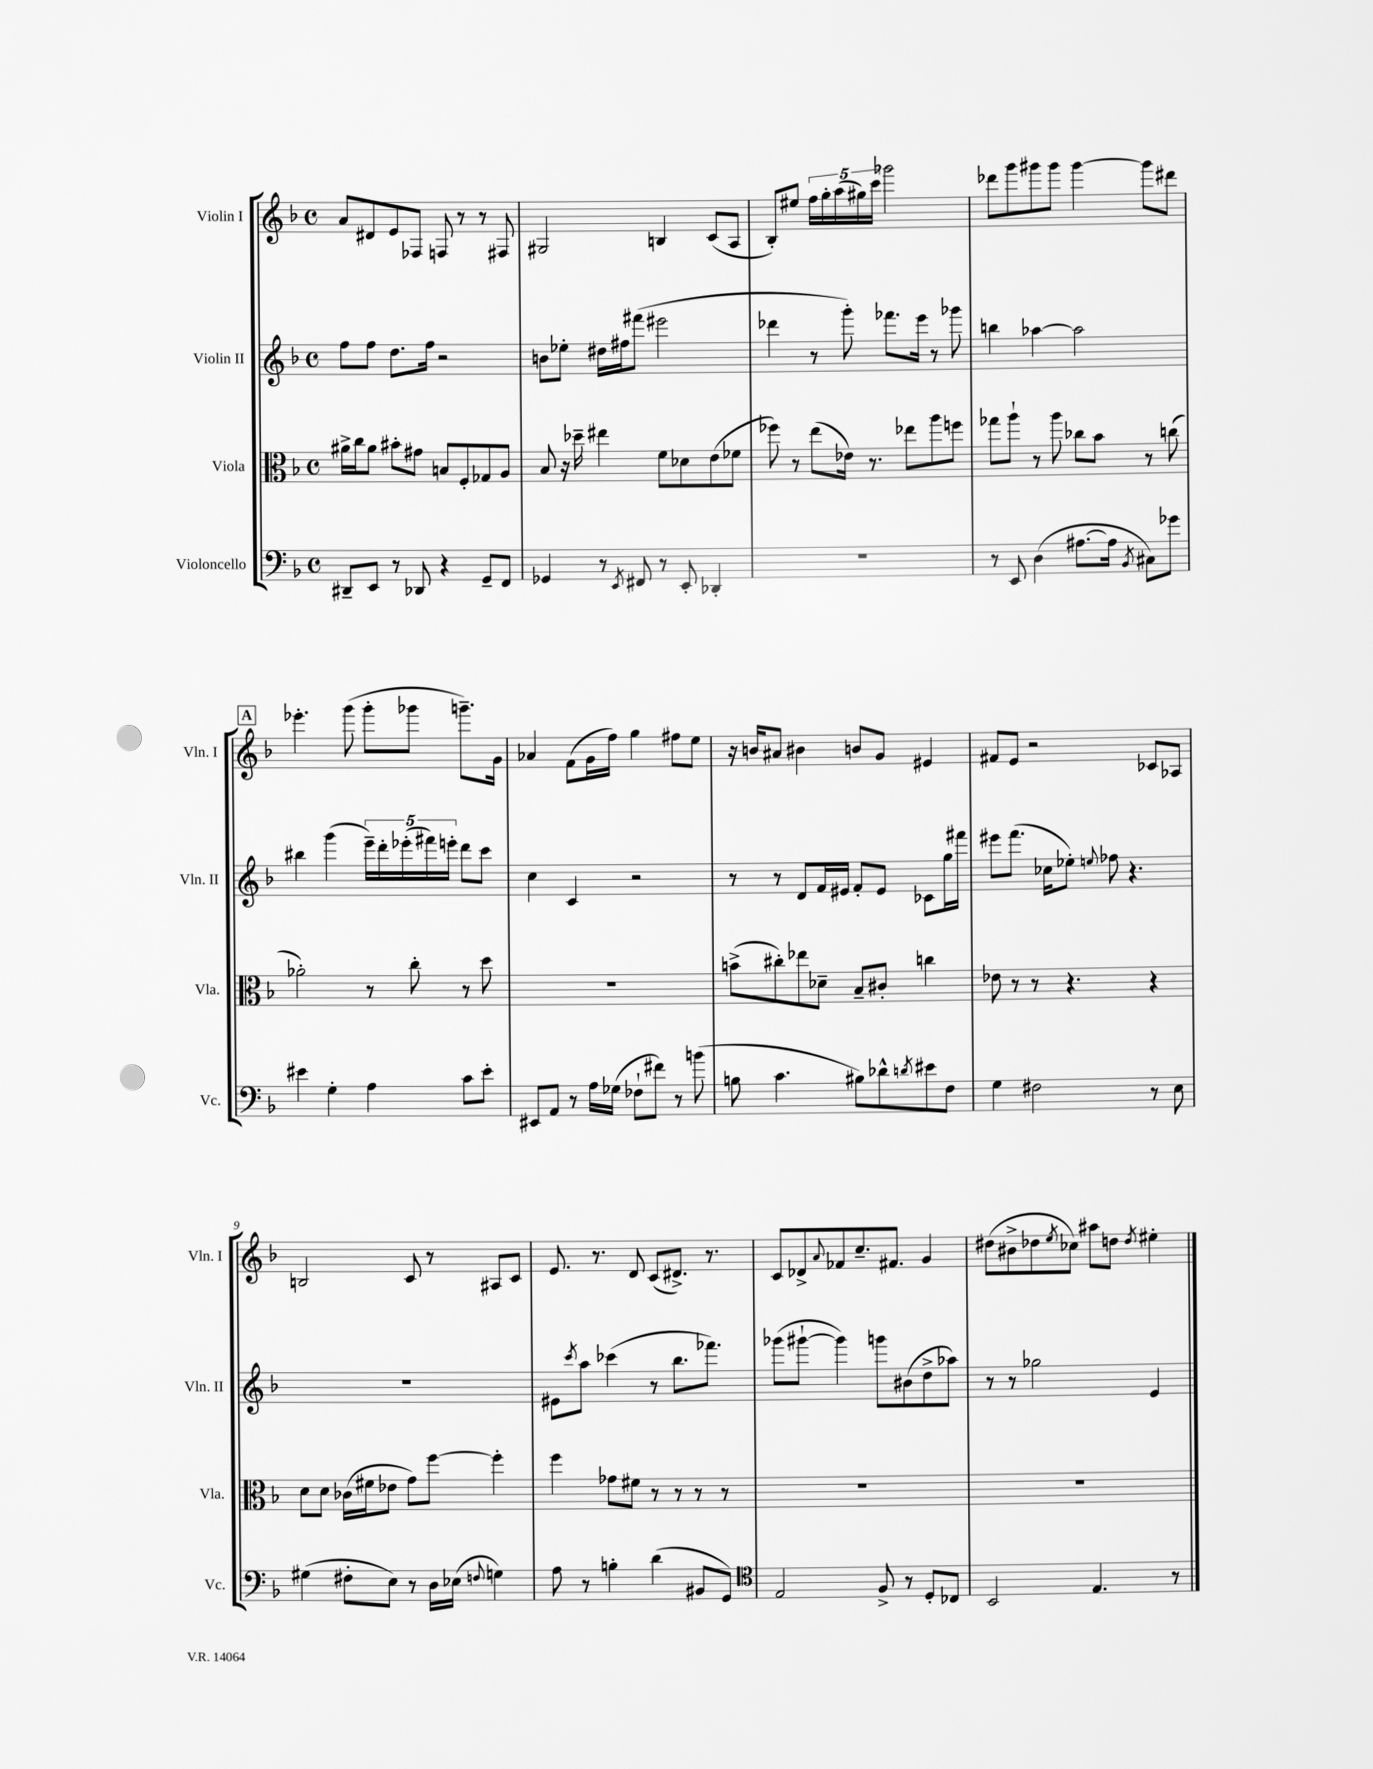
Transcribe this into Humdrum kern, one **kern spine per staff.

**kern	**kern	**kern	**kern
*staff4	*staff3	*staff2	*staff1
*clefF4	*clefC3	*clefG2	*clefG2
*k[b-]	*k[b-]	*k[b-]	*k[b-]
*M4/4	*M4/4	*M4/4	*M4/4
*met(c)	*met(c)	*met(c)	*met(c)
8DD#~/L	16a#^\LL	8ff\L	8a/L
.	16cc\J	.	.
8EE/J	8a#\J	8ff\J	8d#/
8r	8b#'\L	8.dd\L	8e/
8DD-/	8g#\J	.	8F-/J
.	.	16ff\Jk	.
4r	8B/L	2r	8F/
.	8F'/	.	8r
8GG~/L	8G-/	.	8r
8FF/J	8A/J	.	8F#/
=	=	=	=
4GG-/	8B-/	8b\L	2G#/
.	16r	8ee-'\J	.
.	16dd-~\	.	.
8r	4ee#\	16dd#\LL	.
.	.	16ff#\J	.
8qEE/	.	.	.
8FF#/	.	(8fff#\J	.
8r	8f\L	2eee#\	4B/
8EE'/	8d-\	.	.
4DD-'/	(8e\	.	(8c/L
.	8f-\J	.	8A/J
=	=	=	=
1r	8ff-\)	4ddd-\	8B-'/L)
.	8r	.	8ee#/J
.	(8ee\L	8r	20ff\LL
.	.	.	20gg'\
.	.	.	(20aa\
.	16e-\Jk)	8ggg'\)	.
.	.	.	20gg#\)
.	8.r	.	.
.	.	.	20ccc\JJ
.	.	8.fff-\L	2ggg-\
.	8ee-\L	.	.
.	.	16eee\Jk	.
.	8aa\	8r	.
.	8ff\J	8ggg-\	.
=	=	=	=
8r	8gg-\L	4bb\	8ddd-\L
8EE/	8aa`\J	.	8ggg\
(4D\	8r	[4aa-\	8ggg#\
.	8aa\	.	8ggg#\J
[8.A#\L	8cc-\L	2aa-\]	[4ggg#\
.	8b-\J	.	.
16A#\]Jk	.	.	.
8qBB-/	.	.	.
8C#\L)	8r	.	8ggg#\]L
8g-\J	(8cc\	.	8ddd#\J
=	=	=	=
4e#\	2a-'\)	4bb#\	4.eee-'\
4G'\	.	(4ggg\	.
.	.	.	(8ggg\
4A\	8r	20eee~\LL)	8ggg'\L
.	.	20ddd'\	.
.	.	(20eee-'\	.
.	8cc'\	.	8ggg-\J
.	.	20fff#\)	.
.	.	20eee'\JJ	.
8c\L	8r	8ddd\L	8.ggg~\L)
8e#'\J	8dd\	8ccc\J	.
.	.	.	16g\Jk
=	=	=	=
8EE#/L	1r	4cc\	4a-/
8AA/J	.	.	.
8r	.	4c/	(8f\L
16A\LL	.	.	16g\L
(16G-\JJ	.	.	16ff\JJ)
8F-`\L	.	2r	4gg\
8f#\J)	.	.	.
8r	.	.	8ff#\L
(8b\	.	.	8ee\J
=	=	=	=
8B\	(8b^\L	8r	16r
.	.	.	16b/LK
4.c\	8cc#'\)	8r	8a#/J
.	8ee-\	8d/L	4b#\
.	8d-~\J	16f/L	.
.	.	16e#/JJ	.
8B#\L)	8B-~/L	8f'/L	8b/L
8d-^^\	8c#'/J	8e#/J	8g/J
8qd/	.	.	.
8e#\	4cc\	8c-\L	4e#/
8F\J	.	16gg\L	.
.	.	16fff#\JJ	.
=	=	=	=
4G\	8e-\	8eee#\L	8f#/L
.	8r	(8.fff\J	8e/J
2F#\	8r	.	2r
.	.	16cc-\LK	.
.	4.r	8ee-'\J)	.
.	.	8qqee/	.
.	.	8ff-\	.
.	.	4.r	.
8r	4r	.	8c-/L
8E\	.	.	8A-/J
=	=	=	=
(4G#\	8d\L	1r	2B/
.	8d\J	.	.
8F#'\L	(16c-\LL	.	.
.	16f#\J	.	.
8E\J)	8e-\J	.	.
8r	8g\L)	.	8c/
16D\LL	[8ff\J	.	8r
(16E-\JJ	.	.	.
8qqF/	.	.	.
4G\)	4ff'\]	.	8A#/L
.	.	.	8c/J
=	=	=	=
8A\	4ff\	8e#\L	8.e/
.	.	8qccc/	.
8r	.	8aa\J	.
.	.	.	8.r
4B'\	8g-\L	(4ccc-\	.
.	8f#\J	.	8d/
(4d\	8r	8r	(8c/L
.	8r	8.bb-\L	8.d#^/J)
8BB#/L	8r	.	.
.	.	8.fff-\J)	8.r
8GG/J)	8r	.	.
=	=	=	=
*clefC4	*	*	*
2E/	1r	(8ggg-\L	8c/L
.	.	[8ggg#`\J	8d-^/
.	.	.	8qqa/
.	.	4ggg#\])	8f-/
.	.	.	8.cc~/
8F^/	.	8ggg\L	.
.	.	.	8.f#/J
8r	.	(8b#\	.
8D'/L	.	8dd^\	4g/
8C-/J	.	8aa-\J)	.
=	=	=	=
2BB-/	1r	8r	(8dd#\L
.	.	8r	8b#^\
.	.	2gg-\	8dd-\
.	.	.	8qee/
.	.	.	8cc-\J)
4.E/	.	.	8aa#\L
.	.	.	8dd\J
.	.	.	8qdd/
.	.	4e/	4ee#'\
8r	.	.	.
==	==	==	==
*-	*-	*-	*-
